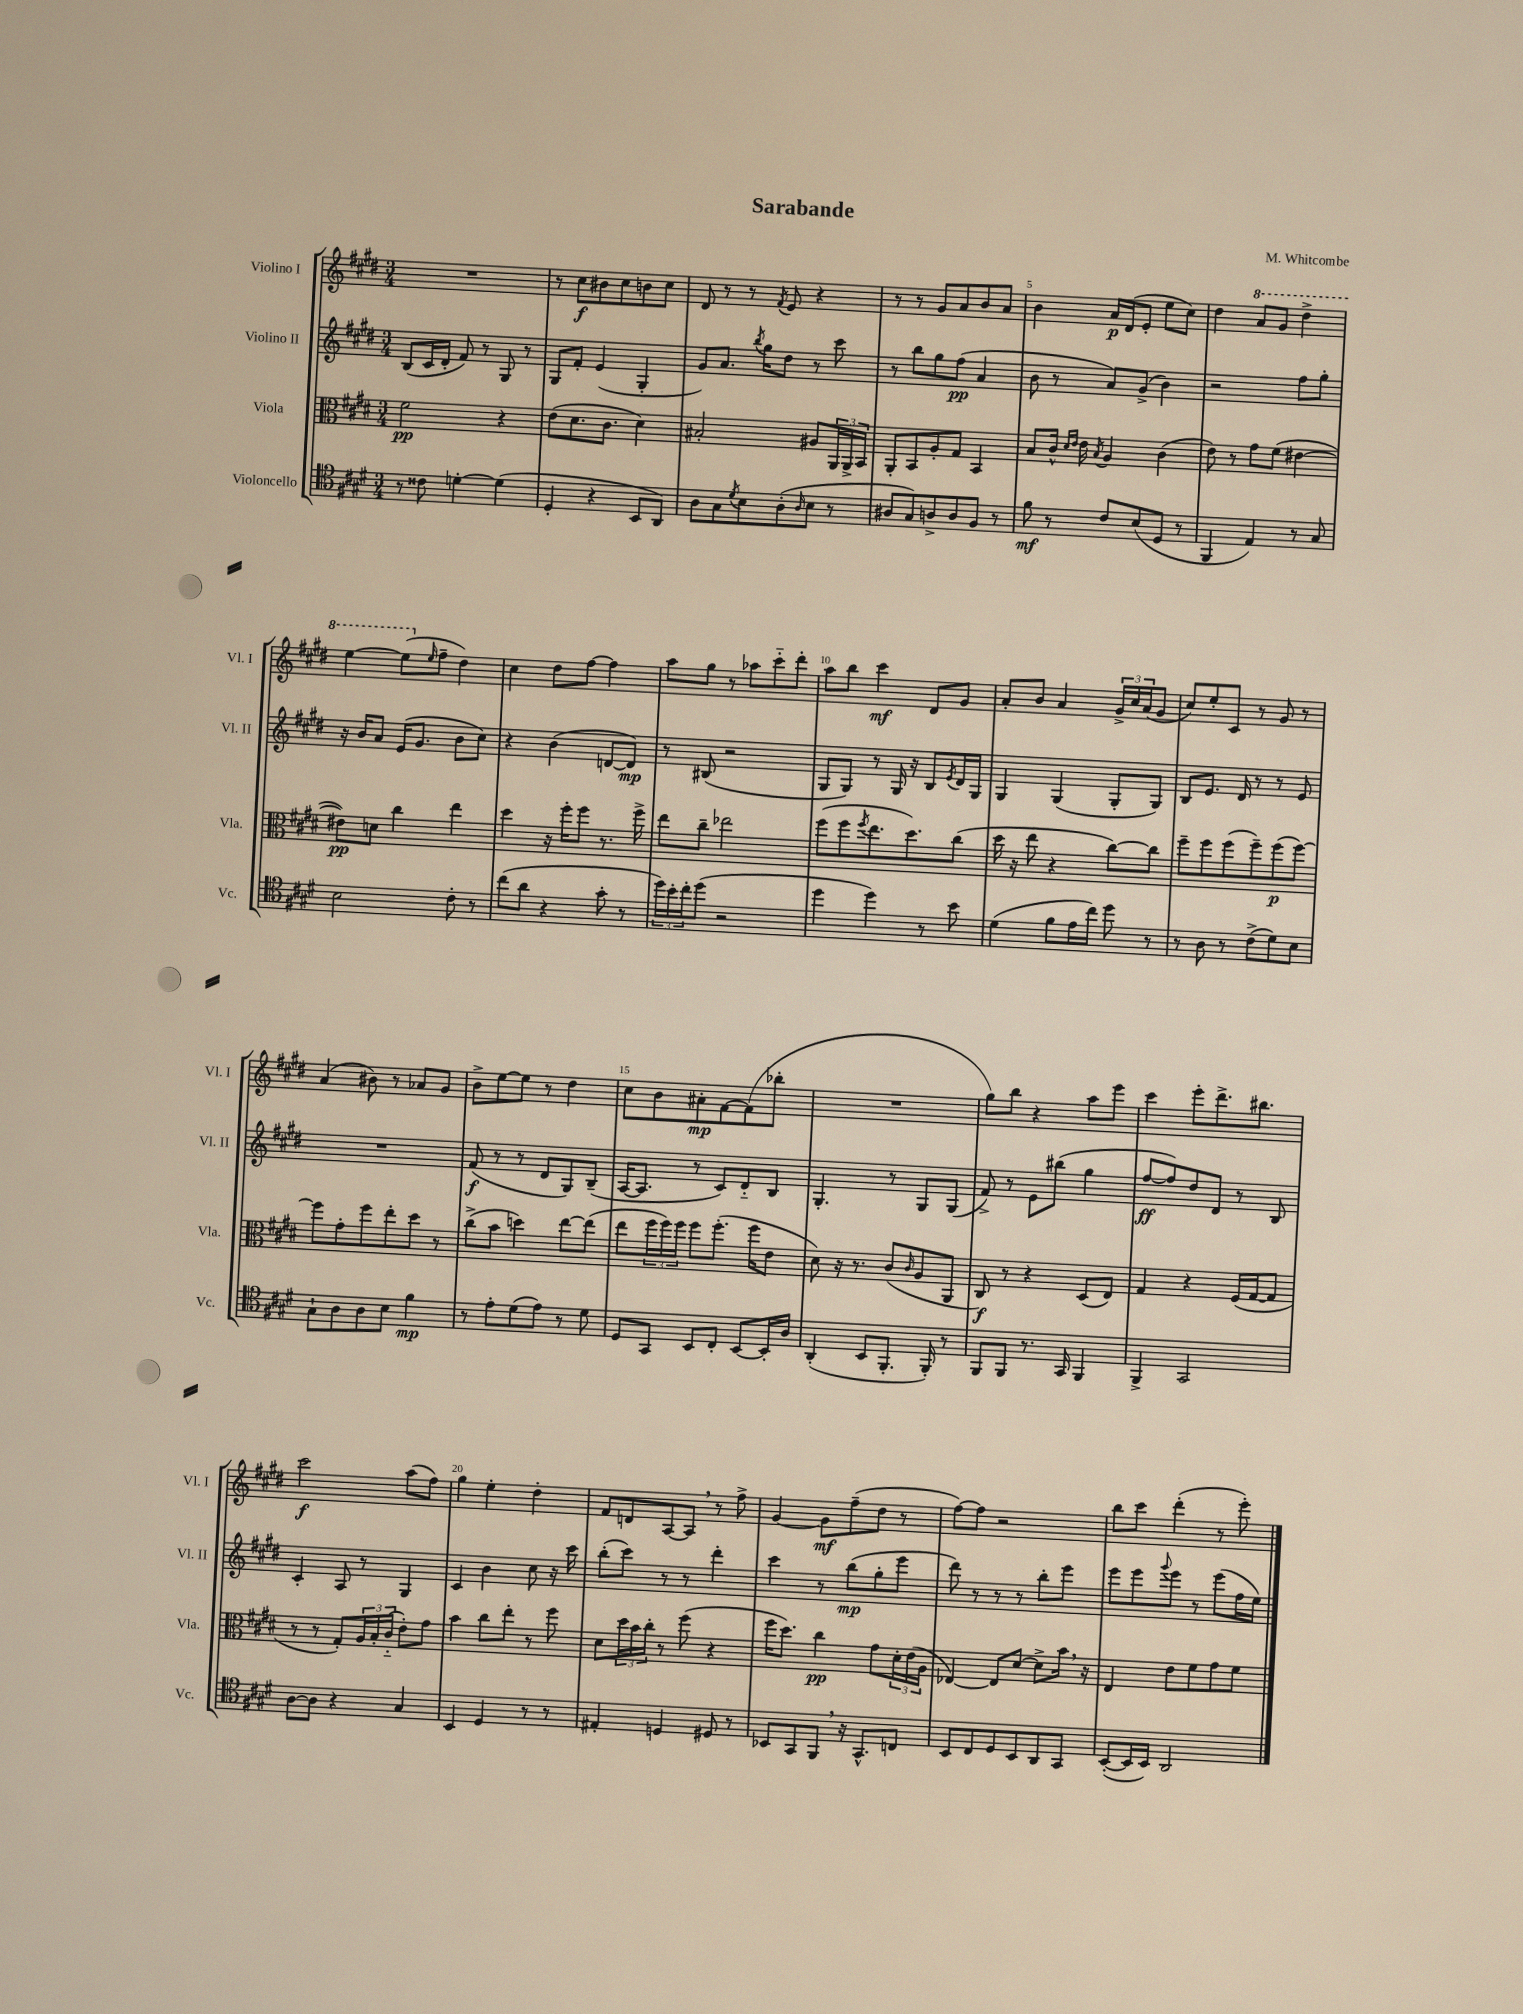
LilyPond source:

\header { title = "Sarabande" composer = "M. Whitcombe" }
<<
\new StaffGroup <<
\new Staff = "s0" \with { instrumentName = "Violino I" shortInstrumentName = "Vl. I" } {
    \clef treble \key e \major \numericTimeSignature \time 3/4
    R2. |
    r8 cis''8\f bis'8 cis''8 b'8 cis''8 |
    dis'8 r8 r8 \acciaccatura { fis'8 } e'8 r4 |
    r8 r8 gis'8 a'8 b'8 a'8 |
    b'4 a'16\p dis'16( e'8-. e''8 cis''8) |
    dis''4 \ottava #1 a''8 gis''8 dis'''4-> |
    e'''4~ e'''8( \ottava #0 \grace { e''16 } fis''8-- dis''4) |
    cis''4 dis''8 fis''8~ fis''4 |
    a''8 gis''8 r8 aes''8 cis'''8-_ dis'''8-. |
    a''8 b''8 cis'''4\mf dis'8 gis'8 |
    a'8-. b'8 a'4 \tuplet 3/2 { gis'16-> cis''16 a'16( } gis'8 |
    cis''8) e''8-. cis'8 r8 gis'8 r8 |
    a'4( bis'8) r8 aes'8 gis'8 |
    b'8-> e''8~ e''8 r8 dis''4 |
    cis''8 b'8 ais'8-.\mp fis'8~ fis'8( bes''8-. |
    R2. |
    gis''8) b''8 r4 a''8 e'''8 |
    cis'''4 e'''8-. dis'''8.-> bis''8. |
    cis'''2\f a''8( fis''8) |
    gis''4 e''4-. dis''4-. |
    fis'8 d'8 a8~ a8 \breathe r8 fis''8-> |
    gis'4~ gis'8\mf fis''8--( dis''8 r8 |
    fis''8~) fis''8 r2 |
    b''8 cis'''8 dis'''4-.( r8 e'''8-.) \bar "|." |
}
\new Staff = "s1" \with { instrumentName = "Violino II" shortInstrumentName = "Vl. II" } {
    \clef treble \key e \major \numericTimeSignature \time 3/4
    b8( cis'16 dis'16-. fis'8) r8 gis8 r8 |
    gis8 fis'8-. e'4( gis4-. |
    gis'8) a'8. \acciaccatura { b''8 } gis''16 dis''8 r8 cis'''8 |
    r8 b''8 gis''8 fis''8\pp( a'4 |
    b'8 r8 a'8) gis'8->( b'4) |
    r2 fis''8 gis''8-. |
    r16 b'16 a'8 e'16( gis'8. b'8 cis''8) |
    r4 b'4( d'8~ d'8\mp) |
    r8 bis8( r2 |
    gis8 gis8) r8 gis16 r16 b8 \acciaccatura { e'8 } dis'16 gis16 |
    gis4 gis4( gis8-. gis8) |
    b8 e'8. dis'16 r8 r8 e'8 |
    R2. |
    fis'8\f( r8 r8 dis'8 gis8) b8--( |
    a16~ a8. r8 cis'8) dis'8-_ b8 |
    gis4.-. r8 gis8 gis8( |
    fis'8->) r8 e'8 bis''8( gis''4 |
    fis''8~\ff fis''8) dis''8 dis'8 r8 b8 |
    cis'4-. a8 r8 gis4 |
    cis'4 b'4 cis''8 r16 cis'''16 |
    b''8-.( cis'''8) r8 r8 dis'''4-. |
    cis'''4 r8 b''8\mp( gis''8-. e'''8 |
    dis'''8) r8 r8 r8 b''8-. e'''8 |
    e'''8 e'''8 \appoggiatura { gis'''8 } e'''8 r8 e'''8( fis''16 e''16) \bar "|." |
}
\new Staff = "s2" \with { instrumentName = "Viola" shortInstrumentName = "Vla." } {
    \clef alto \key e \major \numericTimeSignature \time 3/4
    fis'2\pp r4 |
    e'8( dis'8. cis'8. dis'4) |
    bis2-. ais8 \tuplet 3/2 { a,16 a,16-> b,16 } |
    a,8-. b,8 a8-. gis8 b,4 |
    b8 cis'16-^ \grace { dis'16 e'16 } e'16 \acciaccatura { b8 } a4 cis'4( |
    e'8) r8 gis'8 fis'8( eis'4~ |
    eis'8\pp) d'8 cis''4 e''4 |
    dis''4 r16 fis''16-. fis''8 r8. fis''16-> |
    e''8 cis''8-- ees''2 |
    fis''8( fis''8 \acciaccatura { fis''8 } e''8. dis''8.) cis''8( |
    dis''16 r16 e''8 r4 cis''8~) cis''8 |
    fis''8-- fis''8 fis''8( fis''8--) fis''8\p( fis''8~) |
    fis''8 gis'8-. fis''8 e''8-. dis''8 r8 |
    cis''8->( b'8 d''4) e''8~ e''8( |
    e''8 \tuplet 3/2 { fis''16 fis''16) fis''16 } fis''8 fis''8.-.( fis''16 e'8 |
    dis'8) r16 r8. cis'8( \grace { cis'16 } a8 a,8 |
    cis8\f) r8 r4 dis8( e8) |
    gis4 r4 fis16( gis16~ gis8 |
    r8 r8 gis8-.) \tuplet 3/2 { a16 b16-. cis'16-_( } e'8-.) gis'8 |
    b'4 cis''8 e''8-. r8 fis''8 |
    dis'8 \tuplet 3/2 { dis''16 b'16 cis''16-. } r8 fis''8( r4 |
    fis''16 dis''8.) cis''4\pp gis'8 \tuplet 3/2 { dis'16-. e'16( a16 } |
    ees4~) ees8 dis'8~ dis'8-> b'16 \breathe r16 |
    e4 e'8 fis'8 gis'8 fis'8 \bar "|." |
}
\new Staff = "s3" \with { instrumentName = "Violoncello" shortInstrumentName = "Vc." } {
    \clef tenor \key e \major \numericTimeSignature \time 3/4
    r8 cisis'8 d'4~-. d'4( |
    dis4-. r4 b,8 a,8) |
    a8 gis8 \acciaccatura { dis'8 } b8 a8-.( \grace { a16 } b8 r8 |
    ais8 gis8) a8-> a8 fis8 r8 |
    fis'8\mf r8 cis'8 b8( dis8 r8 |
    fis,4 e4) r8 gis8 |
    b2 cis'8-. r8 |
    cis''8( a'8 r4 gis'8-. r8 |
    \tuplet 3/2 { dis''16) b'16-. cis''16-. } dis''8( r2 |
    dis''4 dis''4) r8 b'8 |
    dis'4( fis'8 e'16 cis''16) dis''8 r8 |
    r8 a8 r8 cis'8->( dis'8) b8 |
    gis8-! a8 a8 b8 fis'4\mp |
    r8 e'8-. dis'8( e'8) r8 dis'8 |
    dis8 gis,8 b,8 cis8-. b,8~ b,16-. a16 |
    a,4-.( b,8 fis,8.-. fis,16-.) r8 |
    fis,8 fis,8 r8. gis,16 fis,4 |
    fis,4-> gis,2 |
    a8~ a8 r4 gis4 |
    b,4 dis4 r8 r8 |
    eis4-. d4 dis8 r8 |
    bes,8 gis,8 fis,8 \breathe r16 gis,8.-^ c8 |
    b,8 cis8 dis8 b,8 a,8 gis,8 |
    b,8~-.( b,16 b,16) a,2 \bar "|." |
}
>>
>>
\layout { \context { \Score \override BarNumber.break-visibility = ##(#f #t #t) barNumberVisibility = #(every-nth-bar-number-visible 5) } }
